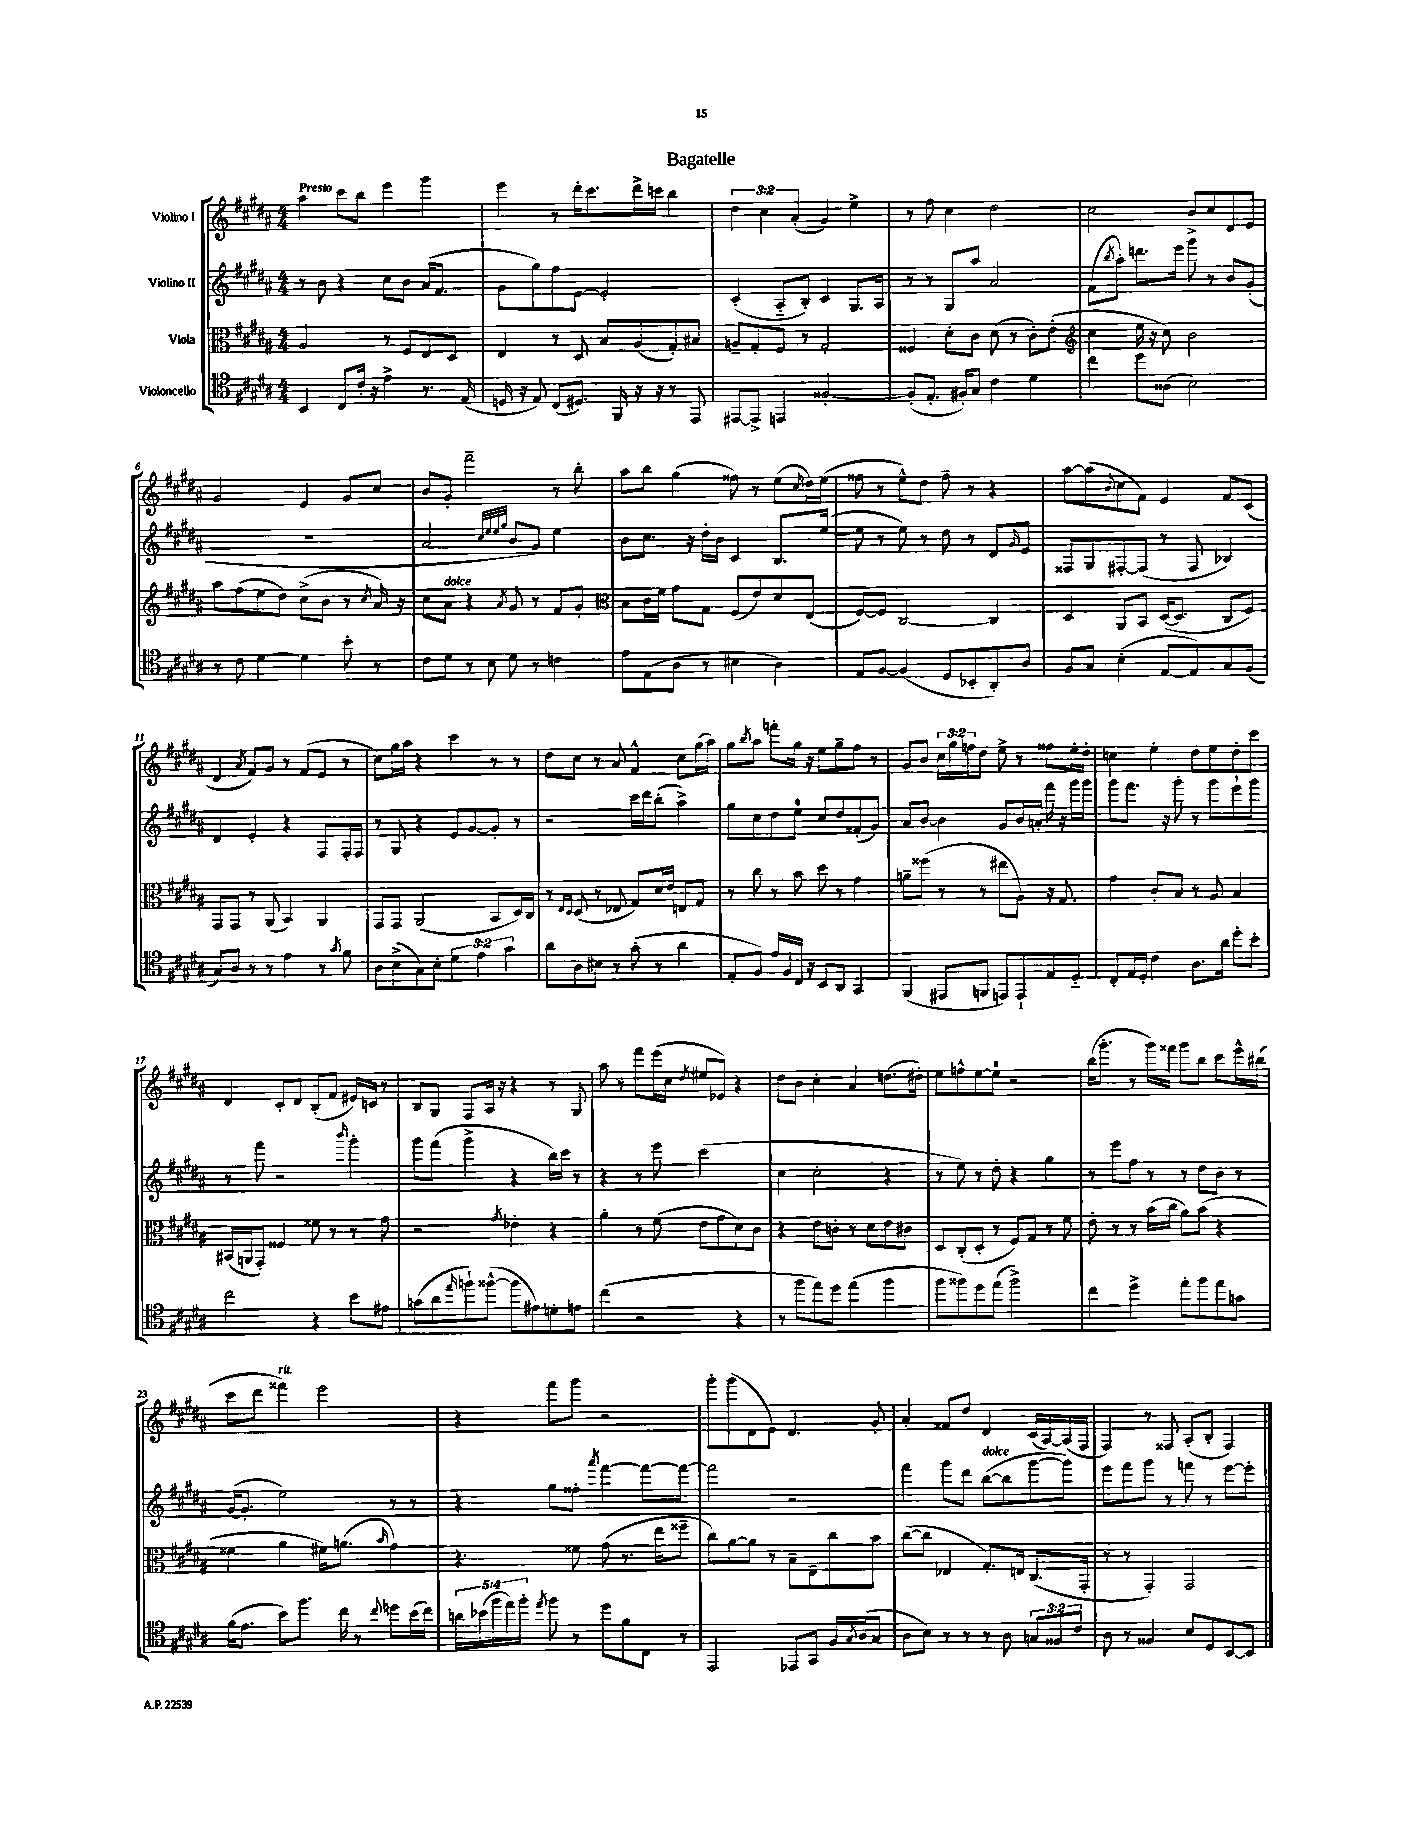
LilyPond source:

\header { title = "Bagatelle" }
<<
\new StaffGroup <<
\new Staff = "s0" \with { instrumentName = "Violino I" } {
    \clef treble \key b \major \numericTimeSignature \time 4/4 \override Staff.TupletNumber.text = #tuplet-number::calc-fraction-text \tempo "Presto"
    ais''4 cis'''8 b''8 e'''4 gis'''4 |
    e'''4 r8 dis'''16-. cis'''8. dis'''16-> c'''16 b''4 |
    \tuplet 3/2 { dis''4 cis''4 ais'4-.( } gis'4) e''4-> |
    r8 fis''8 cis''4 dis''2 |
    cis''2 b'8-> cis''8 dis'8 e'8 |
    gis'2 e'4 gis'8 cis''8 |
    b'8 gis'8-. fis'''2-- r8 b''8-. |
    ais''8 b''8 gis''4( fisis''8) r8 e''8( \grace { cis''16 } dis''16) e''16( |
    fisis''8 r8 e''8-^) dis''8 fisis''8-- r8 r4 |
    ais''8~ ais''8( \appoggiatura { b'8 } cis''8 fis'8) e'4 fis'8 cis'8( |
    dis'4 \acciaccatura { ais'8 } fis'8) gis'8 r8 fis'8( e'8 r8 |
    cis''8) gis''16 ais''16 r4 cis'''4 r8 r8 |
    dis''8 cis''8 r8 ais'8 fis'4-^ cis''8 gis''16( ais''16) |
    gis''8 \acciaccatura { b''8 } ais''8 f'''8-. gis''16 r16 e''8 gis''8-- fis''8 r8 |
    gis'8 b'8 \tuplet 3/2 { cis''16 gis''16 f''16 } dis''8 e''8-> r8 fisis''8 e''16-. dis''16-. |
    c''4 e''4-. dis''8 e''8 dis''8-. cis'''8 |
    dis'4 cis'8-. dis'8 b8-.( fis'8 eis'16) c'16 r8 |
    b8 gis8 fis8 ais16 r16 r4 r8 gis8 |
    ais''8 r8 fis'''8 e'''16( cis''16 \acciaccatura { dis''8 } eis''8 ees'8) r4 |
    dis''8 b'8 cis''4-. ais'4 d''8.( dis''16-.) |
    e''8 f''8-^ e''8~ e''8-0 r2 |
    b''16( gis'''8.-. r8 gis'''16) fisis'''16 gis'''8 b''8 cis'''8 e'''16-^ bis''16( |
    cis'''8 dis'''8 fisis'''4^\markup { \italic "rit." }) e'''2 |
    r4 fis'''8 gis'''8 r2 |
    gis'''8-. gis'''8( dis'8 e'8) dis'4. gis'8-. |
    ais'4-. fisis'8 dis''8 dis'4 cis'16( ais16~) ais16( fis16 |
    fis4) r8 fisis8 ais8-.( b8-. fisis4) \bar "|." |
}
\new Staff = "s1" \with { instrumentName = "Violino II" } {
    \clef treble \key b \major \numericTimeSignature \time 4/4
    r8 b'8 r4 cis''8 b'8 ais'16( fis'8. |
    gis'8 gis''8) fis''8 e'8~ e'2-. |
    cis'4-.( ais8-_ b8-.) cis'4 gis8. ais16 |
    r8 r8 gis8 ais''8 ais'2 |
    fis'8( \acciaccatura { b''8 } ais''8-.) d'''8. e'''16 gis'''8 r8 b'8 gis'8-.( |
    R1 |
    ais'2 \grace { cis''32 e''32 e''32 gis''32 } b'8 gis'8) e''4 |
    b'8 cis''8. r16 dis''16-. b'16 cis'4 b8. e''16~( |
    e''8 r8 e''8) r8 dis''8 r8 dis'8 \grace { gis'16 } e'8 |
    fisis8 gis8 fis8~-. fis8( r8 fis8 bes4) |
    dis'4 e'4-. r4 fis8 fis16-. fis16 |
    r8 gis8 r4 e'8 gis'8~ gis'8-. r8 |
    r2 cis'''16 dis'''16 b''8-.( ais''4->) |
    gis''8 cis''8 dis''8 e''8-0 cis''8 dis''8 fisis'8-.( gis'8) |
    ais'8 b'8~ b'4 gis'8 b'16 a'16-. fis'''16 r16 gis'''16 gis'''16 |
    gis'''8 fis'''8. r16 gis'''8-. r8 gis'''8 e'''8-! gis'''8 |
    r8 fis'''8 r2 \grace { b'''16 } gis'''4-. |
    gis'''8 fis'''8( gis'''4-> r4 b''16) cis'''16 r8 |
    r4 r8 e'''8 cis'''2( |
    cis''4 cis''2-. r4 |
    r8 e''8) r8 dis''8-. r4 gis''4 |
    r8 e'''8 fis''8 r8 r8 dis''8 b'8 r8 |
    gis'16~( gis'8.-. e''2) r8 r8 |
    r4 gis''8 fisis''8-. \acciaccatura { ais'''8 } fis'''4~ fis'''8~ fis'''8~ |
    fis'''2 r2 |
    fis'''4 gis'''8 dis'''8 b''8~^\markup { \italic "dolce" }( b''8 gis'''8~ gis'''8) |
    e'''8 fis'''8 gis'''8 r8 f'''8 r8 e'''8~ e'''8-. \bar "|." |
}
\new Staff = "s2" \with { instrumentName = "Viola" } {
    \clef alto \key b \major \numericTimeSignature \time 4/4
    ais2 r8 fis8 e8 dis8 |
    e4 r8 dis8 b8 ais8( gis8-.) bis8 |
    a8-- gis8-. fis8 r8 gis2-. |
    fisis4 dis'8-. cis'8 dis'8( r8 cis'8-.) e'8-.( |
    \clef treble cis''4 e''16 r16 cis''8) b'2 |
    ais''8 fis''8( e''8 dis''8) cis''8->( b'8 r8 \acciaccatura { cis''8 } ais'16) r16 |
    cis''8 ais'8^\markup { \italic "dolce" } r4 \acciaccatura { ais'8 } gis'8 r8 fis'8 gis'8-. |
    \clef alto b8 cis'16 fis'16 gis'8 gis8 fis8( e'8) dis'8 e8( |
    fis8~) fis8 cis2~ cis4 |
    dis4 ais,8 b,8 dis16~( dis8. cis8 fis8) |
    gis,8 gis,8 r8 ais,8( b,4) ais,4 |
    gis,8 gis,8 ais,2( b,8 dis16) cis16 |
    r8 \grace { e16 dis16 } dis8( r8 ees8 gis8) dis'16 e'16 e8 gis8 |
    r8 cis''8 r8 b'8 dis''8 r8 gis'4 |
    a'8-- fisis''8( r8 r8 eis''8 ais8) r16 gis8. |
    gis'4 cis'8-. b8 r8 ais8 b4 |
    bis,16( a,16 gis,8-.) fisis4 fisis'8 r8 r8 gis'8 |
    r2 \acciaccatura { gis'8 } ees'4-. r4 |
    ais'4-. r8 fis'8( e'8 gis'8 dis'8) cis'8 |
    r4 e'8 c'8-. r8 dis'8 e'8 cis'8 |
    dis8 cis8-.( dis8-. r8 fis8) gis8 r8 fis'8 |
    e'8-. r8 r8 b'16( cis''16 ais'8) b'8( r4 |
    fisis'4 ais'4 fis'16) a'8.( \grace { b'16 } gis'4) |
    r4. fisis'8 gis'8( r8. e''16 fisis''8-- |
    cis''8) ais'8~ ais'8 r8 b8-- e8-- cis''8 b'8 |
    cis''8~( cis''8 ees4 gis8.-.) e16 cis8.( gis,16-. |
    r8 r8 gis,4-.) gis,2 \bar "|." |
}
\new Staff = "s3" \with { instrumentName = "Violoncello" } {
    \clef tenor \key b \major \numericTimeSignature \time 4/4 \override Staff.TupletNumber.text = #tuplet-number::calc-fraction-text
    b,4 cis8 cis'16-. r16 e'4-> r8. e16( |
    d16 r16 e8) cis8( dis8.) fis,16 r16 r16 r8 e,8 |
    eis,8~ eis,8-> e,4 fisis2~-. |
    fisis8-.( e8.-. fis16-.) gis8 cis'4 dis'4 |
    cis''4 dis''8 aisis8( b2) |
    r8 cis'8 dis'4~ dis'4 b'8-. r8 |
    cis'8 dis'8 r8 b8 dis'8 r8 c'4 |
    e'8 e8( ais8 r8 bis4 ais4) |
    e8 fis8~ fis4( dis8 bes,8-. ais,8-.) ais8 |
    fis8 gis8 b4-.( e8~ e8) gis8 fis8( |
    gis8) ais8 r8 r8 e'4 r8 \acciaccatura { gis'8 } fis'8 |
    ais8 b8->( gis8) b8-. \tuplet 3/2 { dis'4 e'4 gis'4 } |
    ais'8 ais8 bis8 r8 gis'8-.( r8 ais'4 |
    e8-. fis8) e'16 fis16 cis16 r16 b,8 ais,8 gis,4 |
    fis,4( eis,8 f,8 e,8) e,8-! e8 dis8-_ |
    cis8-. e16 dis16-. cis'4 ais8. ais'16 dis''8-. b'8-. |
    cis''2 r4 b'8 eis'8 |
    g'8( ais'8 \grace { e''16 } f''8-!) fisis''8~-^( fisis''8 eis'8) d'8-. e'8 |
    cis''4( r2 r4 |
    r8 fis''8 e''8) dis''8 e''4( fis''4 |
    fis''8 fisis''8) dis''8 e''8( fisis''2->) |
    cis''4 dis''4-> e''8-. fis''8 e''8 g'8 |
    fis'16( e'8. b'8) fis''8. cis''16 r8 \appoggiatura { cis''8 } d''8 b'16( cis''16) |
    \tuplet 5/4 { a'16 bes'16( fis''16 e''16) fis''16-. } \acciaccatura { e''8 } fis''8 r8 dis''8 fis'8 cis8 r8 |
    e,2 ees,8 gis,8 fis16 \acciaccatura { gis8 } ais16( gis8 |
    ais8 b8) r8 r8 r8 ais8 \tuplet 3/2 { g8 fisis8 cis'8 } |
    ais8 r8 fisis4 b8 dis8 b,8~ b,8 \bar "|." |
}
>>
>>
